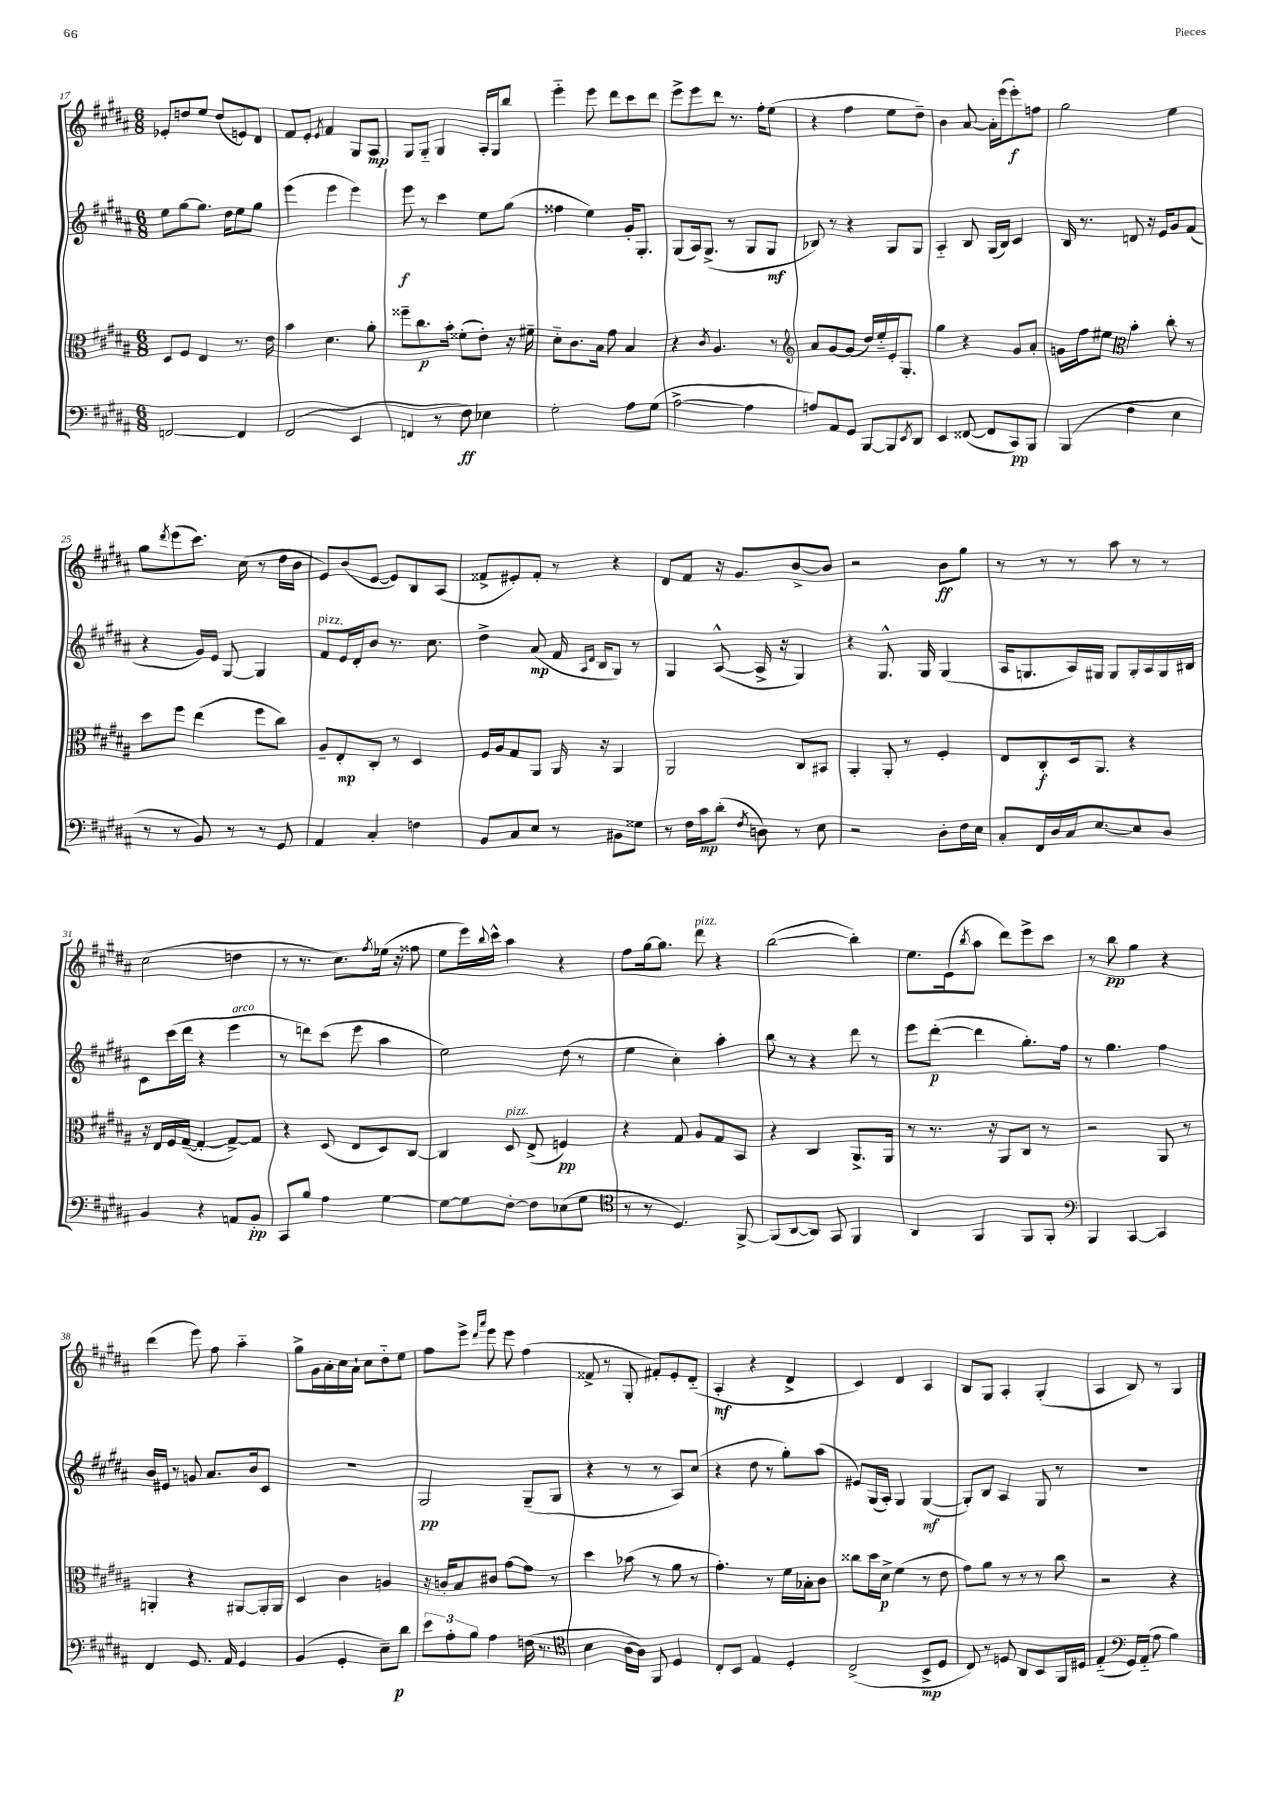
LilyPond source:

<<
\new StaffGroup <<
\new Staff = "s0" {
    \clef treble \key b \major \numericTimeSignature \time 6/8
    ees'8-. d''8 e''8 d''8( e'8) dis'8 |
    fis'8 e'8-. \acciaccatura { e'8 } fis'4 gis8 ais8\mp |
    gis8 gis8-_ gis4 ais16-. gis16 b''8 |
    e'''4-_ e'''8 dis'''8 cis'''8 dis'''8 |
    e'''8-> e'''8 dis'''8 r8. fis''16-. e''8( |
    r4 fis''4 e''8 dis''8--) |
    b'4 ais'8~ ais'16-. e'''16( e'''8-.\f) f''8 |
    gis''2 e''4 |
    gis''8 \acciaccatura { dis'''8 } e'''8( cis'''8.) cis''16( r8 dis''16 b'16 |
    e'8) b'8( e'8~ e'8) b8 ais8( |
    fisis'8-> eis'8-.) fisis'8-. r8 r4 |
    dis'8 fis'8 r16 gis'8. b'8~-> b'8 |
    r2 b'8\ff gis''8 |
    r8 r8 r8 ais''8 r8 r8 |
    cis''2( d''4 |
    r8 r8. cis''8.) \acciaccatura { fis''8 } ees''16( r16 fisis''8 |
    e''8 e'''16) \appoggiatura { b''8 } cis'''16-^ ais''4 r4 |
    fis''8 gis''16~ gis''8. dis'''8^\markup { \italic "pizz." } r4 |
    b''2~( b''4-.) |
    e''8. e'16( \acciaccatura { b''8 } ais''8 dis'''8) e'''8-> cis'''8 |
    r8 b''8\pp gis''4 r4 |
    dis'''4( e'''8) fis''8 ais''4-_ |
    gis''8-> gis'16 ais'16-. cis''16 ais'16-! cis''8 dis''8-_ e''8 |
    fis''8 e'''8-> \grace { dis'''16 ais'''16 } e'''8 e'''8 fis''4( |
    fisis'8-> r8 gis8-. fis'8-.) e'8-. dis'8-_( |
    ais4-.\mf r4 dis'4-> |
    cis'4) dis'4 ais4 |
    b8 gis8 ais4-. gis4-.( |
    ais4 b8) r8 gis4 \bar "|." |
}
\new Staff = "s1" {
    \clef treble \key b \major \numericTimeSignature \time 6/8
    e''8 gis''8~ gis''8. dis''16 e''8 gis''8 |
    e'''4( e'''4 e'''4) |
    e'''8\f r8 cis'''4 e''8 gis''8( |
    fisis''4 e''4) gis'16-. gis8.-. |
    gis8( ais16) gis8.->( r8 gis8 gis8\mf |
    bes8) r8 r4 gis8 gis8 |
    ais4-_ b8 gis16( b16) cis'4 |
    b16 r8. d'8 r16 e'16 gis'8 fis'8( |
    r4 gis'16) e'16 gis8~ gis4 |
    fis'8^\markup { \italic "pizz." } e'16 dis'16-. b'8 r8. cis''8. |
    dis''4-> ais'8\mp( fis'16 \grace { ais16 dis'16 } b16 gis8) r8 |
    gis4 ais8~-^( ais16-> r16 gis4) |
    r4 gis8.-^ gis16 gis4( |
    ais16 g8. ais16) gis16 gis8 gis16-. ais16 gis16 bis16 |
    cis'8 cis'''16( dis'''16 r4 e'''4^\markup { \italic "arco" } |
    r8 d'''8) cis'''8( e'''8 ais''4 |
    e''2) dis''8( r8 |
    e''4 cis''4-.) ais''4-. |
    b''8 r8 r4 dis'''8 r8 |
    e'''8 dis'''8~-.\p( dis'''4 gis''8.-.) fis''16 |
    r8 gis''4. fis''4 |
    b'16 eis'16 r8 g'8 ais'8. b'16 cis'8 |
    R2. |
    gis2\pp gis8--( gis8 |
    r4 r8 r8 ais8) cis''8( |
    r4 dis''8 r8 gis''8-.) ais''8( |
    eis'8) gis16( ais16-.) gis4 gis4~\mf( |
    gis8-.) b8 ais4 gis8 r8 |
    R2. \bar "|." |
}
\new Staff = "s2" {
    \clef alto \key b \major \numericTimeSignature \time 6/8
    dis8 fis8 e4 r8. e'16 |
    b'4 dis'4. ais'8-. |
    fisis''8-- cis''8.\p b'16-. fisis'8-.( e'8-.) r16 fis'16-- |
    dis'8-_ cis'8. b16 gis'8 b4 |
    r4 \acciaccatura { cis'8 } ais4. r8 |
    \clef treble ais'8 gis'8~ gis'8( dis''16) e''16-_ e'16-. gis8.-. |
    gis''4 r4 gis'8 ais'8-. |
    g'16 fis''16 eis''8 \clef alto b'4-. cis''8-. r8 |
    dis''8 fis''8 e''4( fis''8 cis''8) |
    ais8-- e8-.\mp cis8-. r8 dis4 |
    fis16 ais16 gis8 ais,8 ais,16 r16 ais,4 |
    ais,2 cis8 bis,8 |
    ais,4-. ais,8-. r8 fis4-. |
    e8 cis8-.\f dis16 ais,8. r4 |
    r16 e16 fis16 gis16~--( gis4~-. gis8~->) gis8 |
    r4 dis8( e8 dis8) cis8~ |
    cis4 dis8^\markup { \italic "pizz." } e8->( f4\pp) |
    r4 gis8 ais8 gis8 b,8 |
    r4 cis4 ais,8.-> ais,16 |
    r8 r8. r16 ais,8 cis8 r8 |
    r2 ais,8 r8 |
    a,4-. r4 ais,8~ ais,16-. ais,16 |
    dis4 cis'4 a4 |
    r16 c'16-. b8 cis'8 gis'8~ gis'8 r8 |
    dis''4 bes'8( r8 ais'8 r8 |
    gis'4.-.) r8 fis'16 bes16-. cis'8 |
    cisis''8 dis''16 dis'16->\p fis'4( r8 e'8 |
    gis'8) ais'8 r8 r8 r8 cis''8 |
    r2 r4 \bar "|." |
}
\new Staff = "s3" {
    \clef bass \key b \major \numericTimeSignature \time 6/8
    f,2~ f,4 |
    fis,2( e,4 |
    f,4 r8 fis8\ff) ees4 |
    gis2-. ais8 gis8( |
    ais2~-> ais4 |
    a8) ais,8 gis,8 b,,8~ b,,8 \acciaccatura { e,8 } dis,8 |
    e,4 fisis,8~( fisis,8 cis,8\pp) b,,8 |
    b,,4( fis4 e4 |
    r8 r8 b,8) r8 r8 gis,8 |
    ais,4 cis4-. f4 |
    b,8 cis8 e8 r8 bis,8 gisis8 |
    r8 fis16 cis'16\mp dis'8-.( \acciaccatura { fis8 } d8) r8 e8 |
    r2 dis8-. fis16 e16 |
    cis8-. fis,16 dis16 cis16 e8.~ e8 dis8 |
    b,4 r4 a,8 b,8-.\pp |
    cis,8 b8 ais4 gis4~ |
    gis8~ gis8 fis8~-. fis8 ees8( gis8 |
    \clef tenor r8 r8 dis4.) fis,8~-> |
    fis,8( ais,8~ ais,8) gis,8 fis,4 |
    ais,4 fis,4 fis,8 fis,8-. |
    \clef bass b,,4 cis,4~ cis,4 |
    fis,4 gis,8. ais,16 gis,4 |
    b,4( gis,4-. e8--) dis'8\p |
    \tuplet 3/2 { e'8 ais8-. b8 } ais4 f16( r8. |
    \clef tenor b4 ais16~ ais16) fis,8 dis4 |
    cis8-. b,8 e4 dis4-. |
    cis2->( b,8->\mp dis8 |
    cis8) r8 d8 ais,8 b,8 fis,16 dis16 |
    e4-_( \clef bass gis,16) ais,16-_( ais8 b4) \bar "|." |
}
>>
>>
\layout { \context { \Score currentBarNumber = #17 } }
